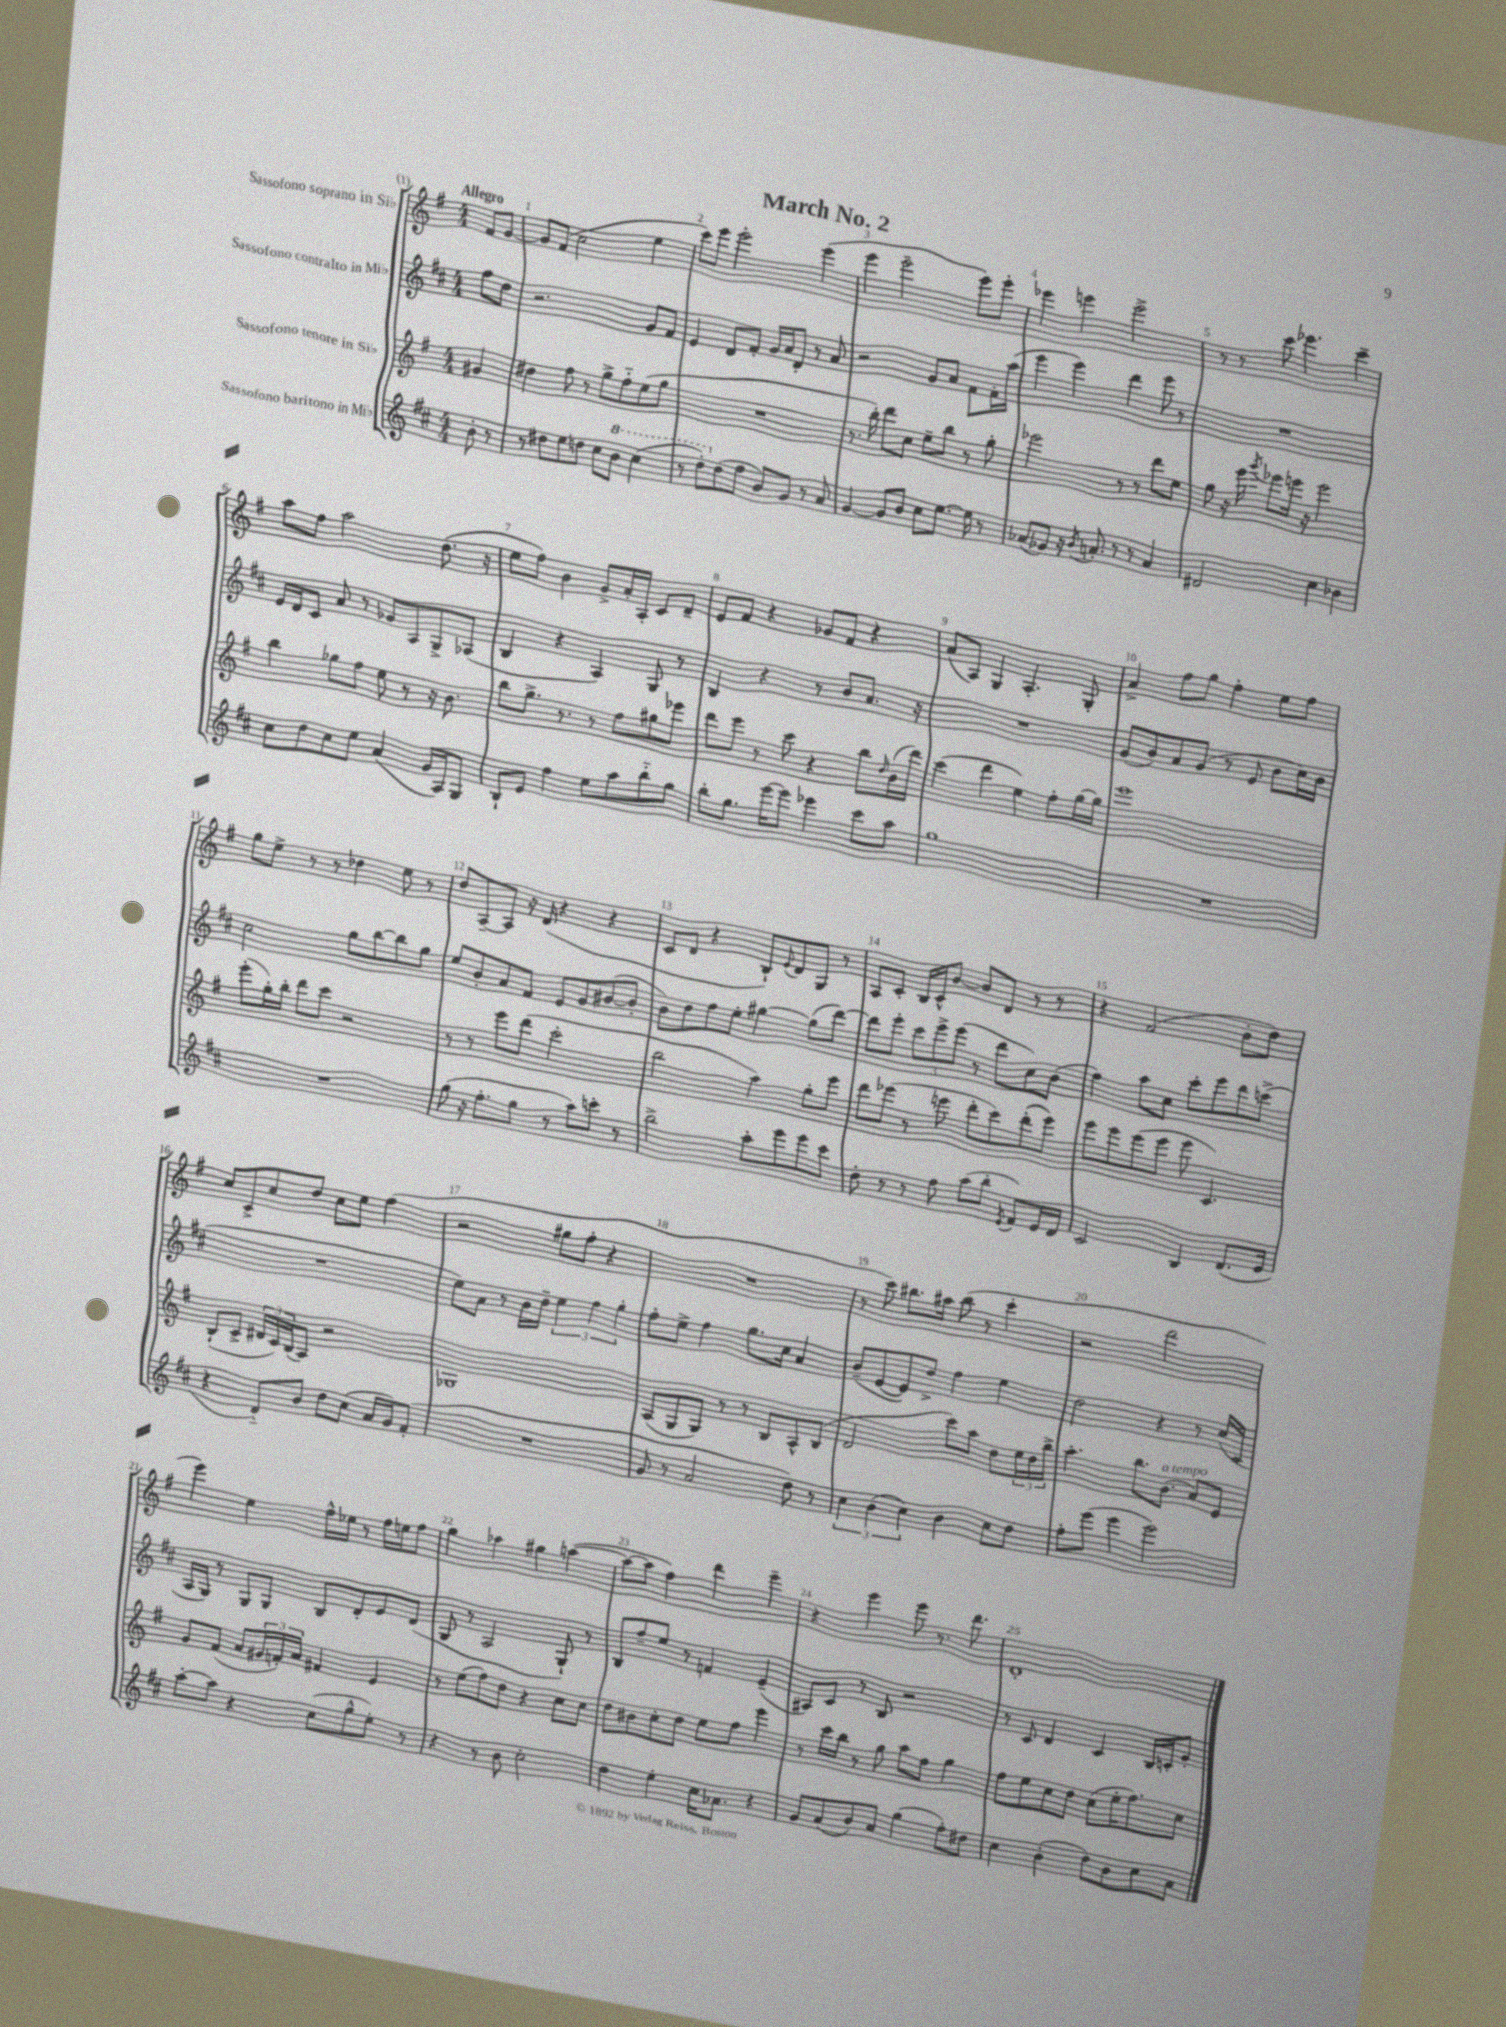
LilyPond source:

\header { title = "March No. 2" }
<<
\new StaffGroup <<
\new Staff = "s0" \with { instrumentName = "Sassofono soprano in Sib" } {
    \clef treble \key g \major \numericTimeSignature \time 4/4 \partial 4 \tempo "Allegro"
    fis'8 g'8~ |
    g'8 fis'8( c''2 e''4 |
    c'''8) e'''8 e'''2-. e'''4( |
    e'''4 e'''2-- e'''8) e'''8-. |
    ees'''4 e'''4 e'''2-> |
    r8 r8 c'''8 ees'''4. c'''4-- |
    a''8 fis''8 a''2 d''8.( r16 |
    e''8 fis''8) b'4 g'8-> a'16-. a16-. c'8 d'8-- |
    e'8 fis'8 r4 ges'8 fis'8 r4 |
    a'8( a8) g4 a4.-. g8-. |
    a'4-> fis''8 g''8 fis''4-. e''8 fis''8 |
    g''8 e''8-> r8 r8 des''4 e''8 r8 |
    d''8 a8~-- a8 r16 d'16( r4 r4 |
    c'8 d'8 r4 b8-!) \appoggiatura { e'8 } d'8 g8 r8 |
    a8 c'8-. b16 c'16-^ b'8~ b'8 d'8 r8 r8 |
    r4 fis'2( b'8-. d''8) |
    c''8 c'8-> c''8 d''8 c''8 e''8 fis''4( |
    r2 gis''8 fis''8-. r4 |
    R1 |
    r8 c'''8) bis''8. ais''16 bis''8( r8 c'''4-. |
    r2 d'''2 |
    e'''4) e''4 fis''16-^ ees''16 r8 fis''16 e''16 fis''8 |
    g''4 aes''4 gis''4 a''4~( |
    a''8~ a''8 fis''4) d'''4 e'''4-- |
    r4 e'''4 e'''8 r8. d'''8. |
    d'1-. \bar "|." |
}
\new Staff = "s1" \with { instrumentName = "Sassofono contralto in Mib" } {
    \clef treble \key d \major \numericTimeSignature \time 4/4 \partial 4
    fis''8 d''8 |
    r2. g'8 fis'8 |
    e'4 d'8 fis'8-. g'16 a'16 d'8-. r8 a'8 |
    r2 g'8 a'8 fis'8 fis'16-. a''16( |
    e'''4 e'''4) d'''4 e'''8 r8 |
    R1 |
    e'16 d'16 cis'8 a'8 r8 ges'8 a8 g8-> aes8( |
    b4 r4 a4) g8 r8 |
    b4 r4 r8 b'8 a'8. r16 |
    R1 |
    g'8( b'8) a'8 g'8( r8 e'8 b'8 cis''16) b'16 |
    cis''2 g''8 b''8~ b''8 g''8 |
    e''8 b'8-. a'8 fis'8 e'8 g'8 bis'8~( bis'8-. |
    b'8) d''8 fis''8 e''8-. gis''4~ gis''8( d'''8~) |
    d'''8 e'''8-. \tuplet 3/2 { cis'''8 e'''8-> e'''8( } r8 d'''8 cis''8) b'8( |
    fis''4) a''8 cis''8 cis'''8-. e'''8 d'''8 c'''8->( |
    R1 |
    e''8) a'8 r8 b'16 d''16-- \tuplet 3/2 { e''4 fis''4 g''4-. } |
    fis''8-. e''8-> fis''4 g''8. cis''16 a'4 |
    b'8--( e'8~ e'8) d''8-> fis''4 e''4 |
    d''2 r4 r8 cis''16( cis'16 |
    a16 g16) r8 g8 g8 b8 d'8-. e'8 d'8( |
    g8 r8 a2 g8-!) r8 |
    b8 fis''8-- e''8 r8 f'4 e'4--( |
    ais8) cis'8 r8 b8 r2 |
    r8 cis'8 d'4 cis'4 b16 c'16-. g'8-. \bar "|." |
}
\new Staff = "s2" \with { instrumentName = "Sassofono tenore in Sib" } {
    \clef treble \key g \major \numericTimeSignature \time 4/4 \partial 4
    gis'4 |
    dis''4 fis''8 r8 g''8-> fis''8-_ e''8( g''8 |
    R1 |
    r8. b''16-.) d'''8 c''8 e''8-- b''8 r8 g''8-. |
    ees'''2 r8 r8 d'''8 e''8 |
    g''8 r16 e'''16 \acciaccatura { g'''8 } ees'''8 e'''16 r16 e'''2 |
    b''4 ges''8 fis''8 e''8 r8 r16 b'8. |
    b''8 g''8.-> r8. r8 fis''8 gis''8 ees'''8 |
    d'''8 e'''8 r8 c'''8 r4 b''8 \grace { d''16 } b'16( d'''16) |
    c'''4( d'''4 e''4) fis''8-. g''16~ g''16 |
    e'''1 |
    e'''8-.( g''16-.) b''16-. d'''8 c'''8 r2 |
    r8 r8 e'''8 d'''8( c'''2-. |
    b''2 a''4) g''8-. e'''8 |
    d'''8 ees'''8( r8 e'''8 d'''8-. c'''8) d'''8-.( e'''8) |
    e'''8 e'''8 e'''8( e'''8 e'''8 c'4.) |
    b8-!( c'8-> \tuplet 3/2 { dis'16 c'16) b16( } a8) r2 |
    ges1 |
    a8( g8 g8) r8 r8 b8 a8-^ b8( |
    d'2 c'''8) a''8 d''8 \tuplet 3/2 { e''16 d''16 b''16-> } |
    a''4.-. b''8. b'8.^\markup { \italic "a tempo" }( a'8) e'8 |
    g'8 fis'8( a'8 \tuplet 3/2 { gis'16 f'16-.) a'16 } fis'4 e'4 |
    r8 e''8( fis''8) d''8 r4 c''8 c''8 |
    d''8 bis'8 c''8-. d''8 e''8 fis''8 e'''4 |
    r8 c'''16 b''16 r8 g''8 a''8 fis''8 g''4 |
    fis''8 e''8 c''8 d''8 c''8( e''16-. fis''8.) c''8 \bar "|." |
}
\new Staff = "s3" \with { instrumentName = "Sassofono baritono in Mib" } {
    \clef treble \key d \major \numericTimeSignature \time 4/4 \partial 4
    b'8-. r8 |
    r8 dis''8 e''8 d''8 cis''8 \ottava #1 b''8 cis'''4( |
    r8 d'''8-.) \ottava #0 d''8( fis''8 b'8) g'8 r8 a'8 |
    g'4~ g'8 b'8 cis''8 e''8.~ e''16 r8 |
    aes'8( ges'8) r16 \acciaccatura { b'8 } a'8.-. r8 r8 a'4 |
    dis'2 cis''4 bes'4 |
    cis''8 d''8 cis''8 e''8 a'4( g'16 a16) g8 |
    b8-! e'8 fis''4 e''8 a''8 b''8-_ g''8 |
    b''8-. g''8. e'''16~ e'''8 ees'''4 cis'''8 a''8 |
    g''1 |
    R1 |
    R1 |
    g''8( r16 fis''8.-. g''8 r8 a''8) c'''8-. r8 |
    b''2-> a''8-. e'''8 e'''8 cis'''8 |
    d''8-. r8 r8 fis''8 a''8( b''8-. \acciaccatura { e'8 } fis'8) e'16 d'16 |
    cis'2 b4 d'8.( e'16 |
    r4 d'8-_) b'8 d''8 cis''8( a'16 g'16) fis'8-.( |
    R1 |
    g'8 r8 a'2 d''8) r8 |
    \tuplet 3/2 { cis''4 b'4( cis''4) } b'4 cis''8 d''8 |
    fis''8-. e'''8( e'''4 e'''2) |
    a''8~-. a''8 r4 cis''8( g''8-^ e''8-.) r8 |
    r4 r8 b'8 cis''2-. |
    d''4 e''4-. cis''16 aes'8. r4 |
    g'8 a'8( b'8) a'8 g''4( fis''8-.) dis''8 |
    cis''4 b'4-.( d''8) b'8 cis''8 a'8 \bar "|." |
}
>>
>>
\layout { \context { \Score \override BarNumber.break-visibility = ##(#f #t #t) barNumberVisibility = #all-bar-numbers-visible } }
